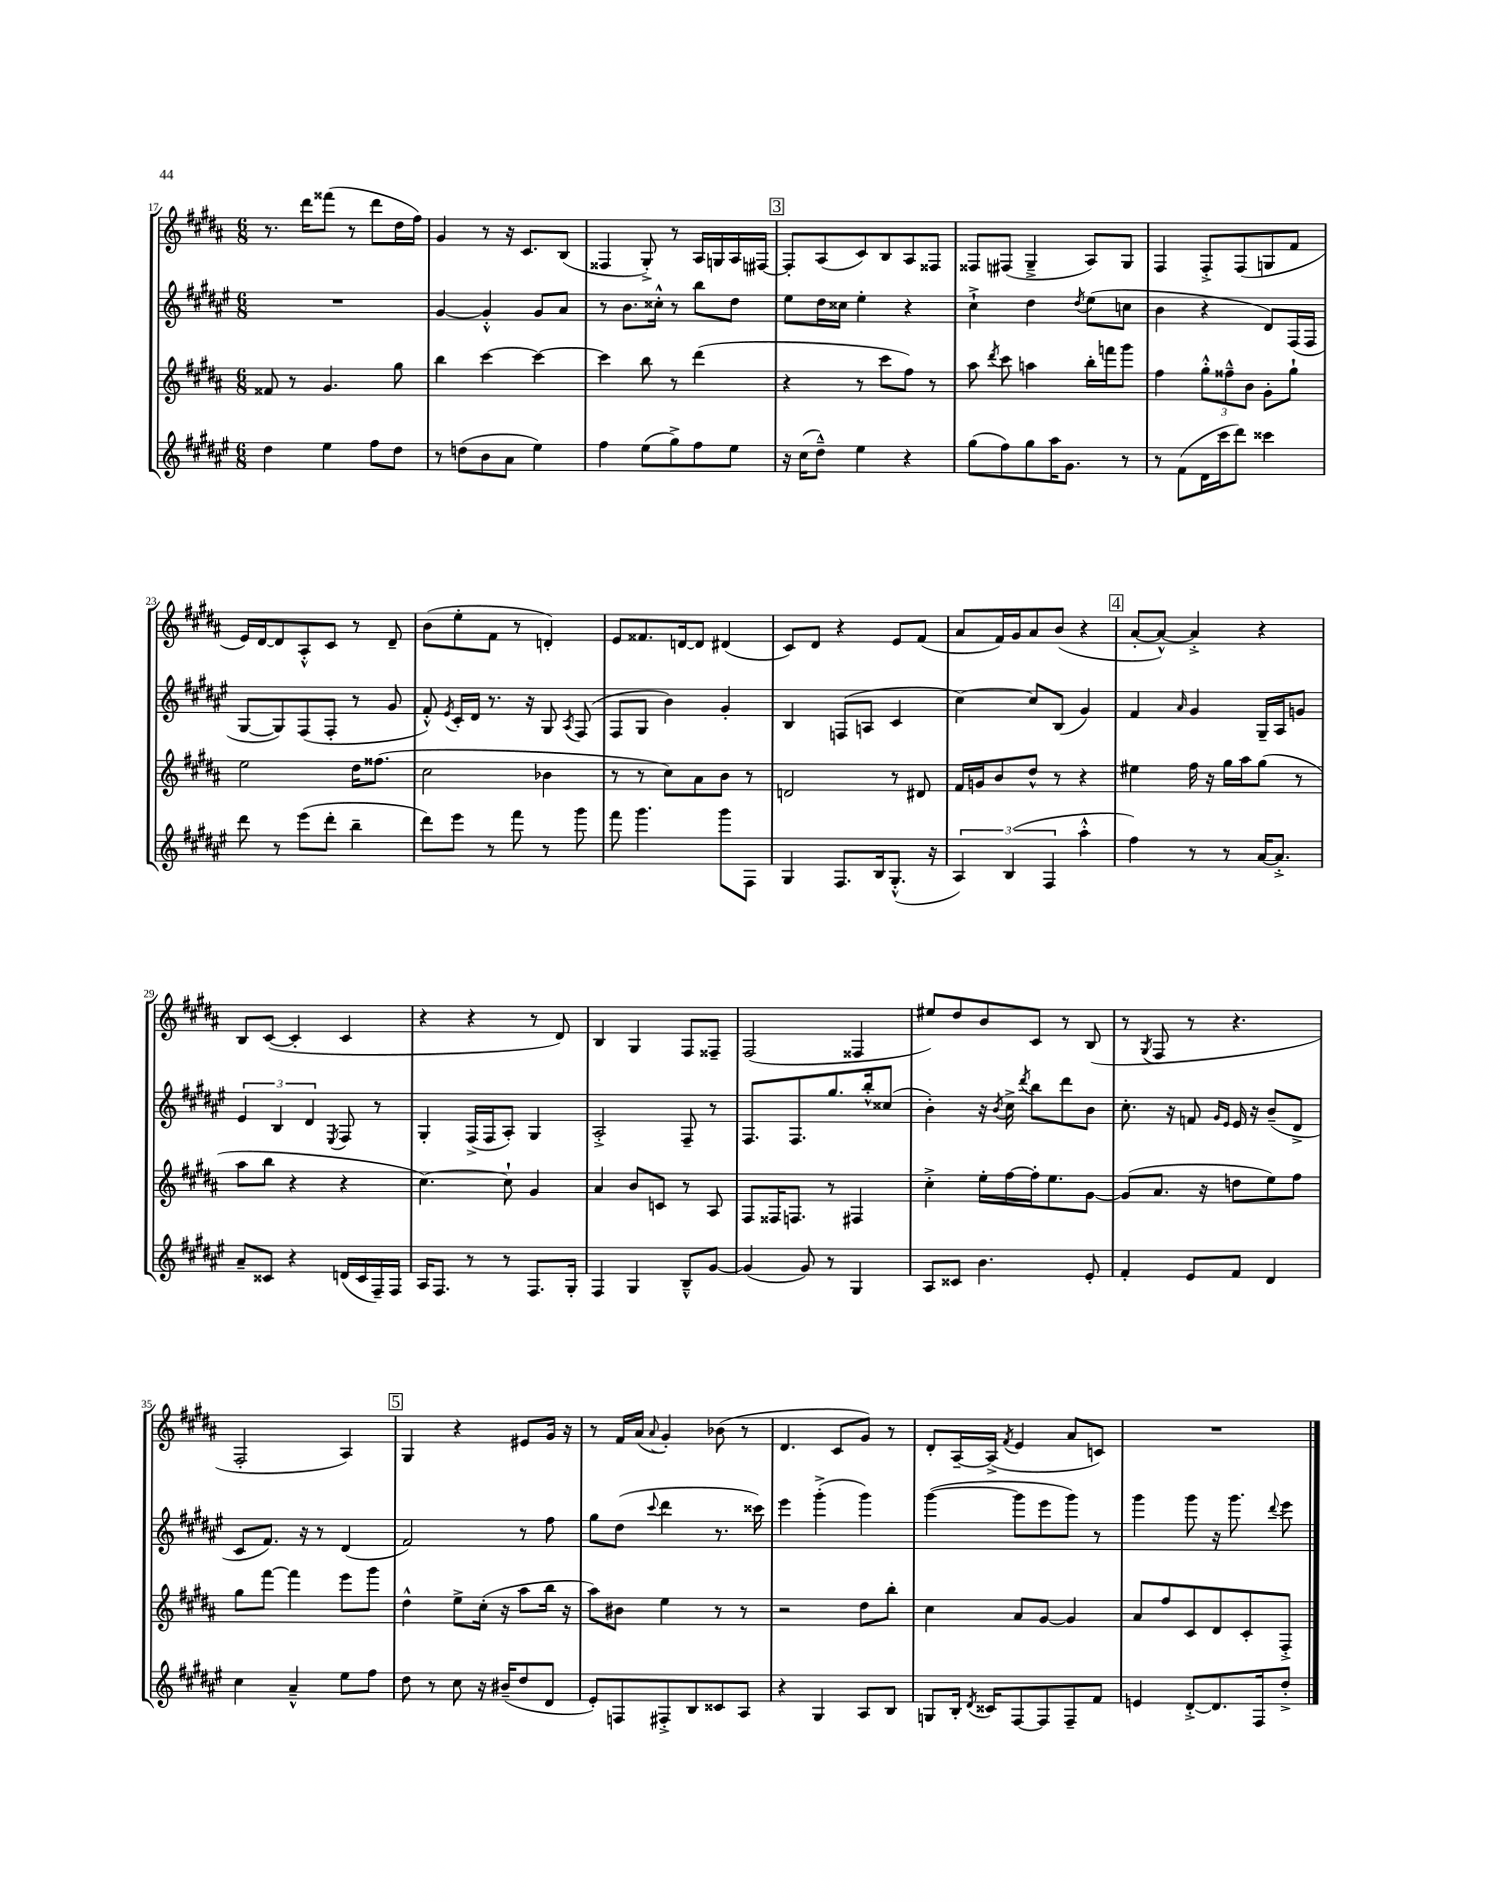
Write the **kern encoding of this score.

**kern	**kern	**kern	**kern
*staff4	*staff3	*staff2	*staff1
*clefG2	*clefG2	*clefG2	*clefG2
*k[f#c#g#d#a#e#]	*k[f#c#g#d#a#]	*k[f#c#g#d#a#e#]	*k[f#c#g#d#a#]
*M6/8	*M6/8	*M6/8	*M6/8
4dd#	8f##	2.r	8.r
.	8r	.	.
.	.	.	16ddd#
4ee#	4.g#	.	(8fff##
.	.	.	8r
8ff#	.	.	8ddd#
8dd#	8gg#	.	16dd#
.	.	.	16ff#)
=	=	=	=
8r	4bb	[4g#	4g#
(8dd	.	.	.
8b	[4ccc#	4g#'^^]	8r
8a#	.	.	16r
.	.	.	8.c#
4ee#)	4ccc#_	8g#	.
.	.	8a#	(8B
=	=	=	=
4ff#	4ccc#]	8r	4F##
.	.	8.b	.
(8ee#	8bb	.	8G#'^)
.	.	16cc##'^^	.
8gg#^)	8r	8r	8r
8ff#	(4ddd#	8bb	16A#
.	.	.	16G
8ee#	.	8dd#	16A#
.	.	.	[16F#
=	=	=	=
16r	4r	8ee#	8F#']
(16cc#	.	.	.
8dd#~^^)	.	16dd#	(8A#
.	.	16cc##	.
4ee#	8r	4ee#'	8c#)
.	8ccc#	.	8B
4r	8ff#)	4r	8A#
.	8r	.	8F##
=	=	=	=
(8gg#	8aa#	4cc#`^	8F##
.	8qddd#	.	.
8ff#)	8ccc#	.	(8F#
8gg#	4aa	4dd#	4G#~^
16aa#	.	.	.
8.g#	.	.	.
.	.	8qdd#	.
.	16bb'	(8ee#	8A#)
.	16fff	.	.
8r	8ggg#	8cc	8G#
=	=	=	=
8r	4ff#	4b	4F#
(8f#	.	.	.
16d#	12gg#'^^	4r	8F#'^
16ccc#	.	.	.
.	12ff##~^^	.	.
8ddd#)	.	.	(8F#
.	12b	.	.
4ccc##	8g#'	8d#)	8G
.	8gg#`	(16F#	8f#
.	.	16F#	.
=	=	=	=
8ddd#	2ee	[8G#	16e)
.	.	.	[16d#
8r	.	8G#])	8d#]
(8eee#	.	(8F#	8A#'^^
8ddd#'	.	8F#'	8c#
4bb~	16dd#	8r	8r
.	(8.ff##	.	.
.	.	8g#	8d#~
=	=	=	=
8ddd#)	2cc#	8f#'^^)	(8b
.	.	8qe#	.
8eee#	.	16c#'	8ee'
.	.	16d#	.
8r	.	8.r	8f#
8fff#	.	.	8r
.	.	16r	.
8r	4b-	8G#	4d')
.	.	8qA#	.
8ggg#	.	(8F#	.
=	=	=	=
8fff#	8r	8F#	8e
4.ggg#	8r	8G#	8.f##
.	8cc#)	4b)	.
.	.	.	[16d
.	8a#	.	8d]
8ggg#	8b	4g#'	(4d#
8F#	8r	.	.
=	=	=	=
4G#	2d	4B	8c#)
.	.	.	8d#
8.F#	.	(8F	4r
.	.	8A	.
16B	.	.	.
(8.G#'^^	8r	4c#	8e
.	8d#	.	(8f#
16r	.	.	.
=	=	=	=
6A#)	16f#	[4cc#)	8a#
.	16g	.	.
.	8b	.	16f#)
(6B	.	.	.
.	.	.	16g#
.	8dd#^^	8cc#]	8a#
6F#	.	.	.
.	8r	(8B	(8b
4aa#'^^	4r	4g#)	4r
=	=	=	=
4ff#)	4ee#	4f#	[8a#'
.	.	.	8a#^^_)
.	.	16qqa#	.
8r	16ff#	4g#	4a#'^]
.	16r	.	.
8r	16gg#	.	.
.	16aa#	.	.
[16a#	(8gg#	16G#~	4r
8.a#'^]	.	16A#	.
.	8r	8g	.
=	=	=	=
8a#~	8aa#	6e#	8B
8c##	8bb	.	([8c#
.	.	6B	.
4r	4r	.	4c#']
.	.	6d#	.
.	.	8qE#	.
(16d	4r	8F#	4c#
16c##	.	.	.
16F#~)	.	8r	.
16F#	.	.	.
=	=	=	=
16A#	[4.cc#)	4G#'	4r
8.F#	.	.	.
8r	.	(16F#^	4r
.	.	16F#	.
8r	8cc#`]	8A#')	.
8.F#	4g#	4G#	8r
.	.	.	8d#)
16G#'	.	.	.
=	=	=	=
4F#	4a#	2A#'^	4B
4G#	8b	.	4G#
.	8c	.	.
8B~^^	8r	8F#~	8F#
[8g#	8A#	8r	8F##~
=	=	=	=
(4g#]	8F#	8.F#	(2F#
.	16F##	.	.
.	8.F	8.F#	.
8g#)	.	.	.
8r	8r	8.gg#	.
4G#	4F#	.	4F##
.	.	16bb'^^	.
.	.	(8cc##	.
=	=	=	=
8A#	4cc#'^	4b')	8ee#)
8c##	.	.	8dd#
4.b	16ee'	16r	8b
.	.	8qb	.
.	[16ff#	16cc#^	.
.	.	8qddd#	.
.	16ff#']	8bb	8c#
.	8.ee	.	.
.	.	8ddd#	8r
8e#'	[8g#	8b	(8B
=	=	=	=
4f#'	(8g#]	8.cc#'	8r
.	.	.	8qG#
.	8.a#	.	8F#
.	.	16r	.
8e#	.	8f	8r
.	16r	.	.
.	.	16qqg#	.
.	.	16qqe#	.
8f#	8dd	16e#	4.r
.	.	16r	.
4d#	8ee)	(8b~	.
.	8ff#	8d#^	.
=	=	=	=
4cc#	8gg#	8c#	2F#'
.	[8fff#	8.f#)	.
4a#~^^	4fff#]	.	.
.	.	16r	.
.	.	8r	.
8ee#	8eee	(4d#	4A#)
8ff#	8ggg#	.	.
=	=	=	=
8dd#	4dd#^^	2f#)	4G#
8r	.	.	.
8cc#	8ee^	.	4r
16r	(16cc#'	.	.
(16b#~	16r	.	.
8dd#	8aa#	8r	8e#
8d#	16bb	8ff#	16g#
.	16r	.	16r
=	=	=	=
8e#')	8aa#)	8gg#	8r
8F	8b#	(8dd#	16f#
.	.	.	(16a#
.	.	8qqccc#	8qqa#
8F#'^	4ee	4ddd#	4g#')
8B	.	.	.
8c##	8r	8.r	(8b-
8A#	8r	.	8r
.	.	16ccc##)	.
=	=	=	=
4r	2r	4eee#	4.d#
4G#	.	(4ggg#'^	.
.	.	.	8c#
8A#	8dd#	4ggg#)	8g#)
8B	8bb'	.	8r
=	=	=	=
8G	4cc#	([4ggg#	8d#'
16B'	.	.	[16A#~
8qd#	.	.	.
16c##	.	.	(16A#^]
.	.	.	8qf#
[8F#	8a#	8ggg#]	4e
8F#]	[8g#	8eee#	.
8F#~	4g#]	8ggg#)	8a#
8f#	.	8r	8c)
=	=	=	=
4e	8a#	4ggg#	2.r
.	8ff#	.	.
[8d#'^	8c#	8ggg#	.
8.d#]	8d#	16r	.
.	.	8.ggg#	.
.	8c#'	.	.
16F#	.	.	.
.	.	8qqddd#	.
8dd#'^	8F#'^	8eee#	.
==	==	==	==
*-	*-	*-	*-
